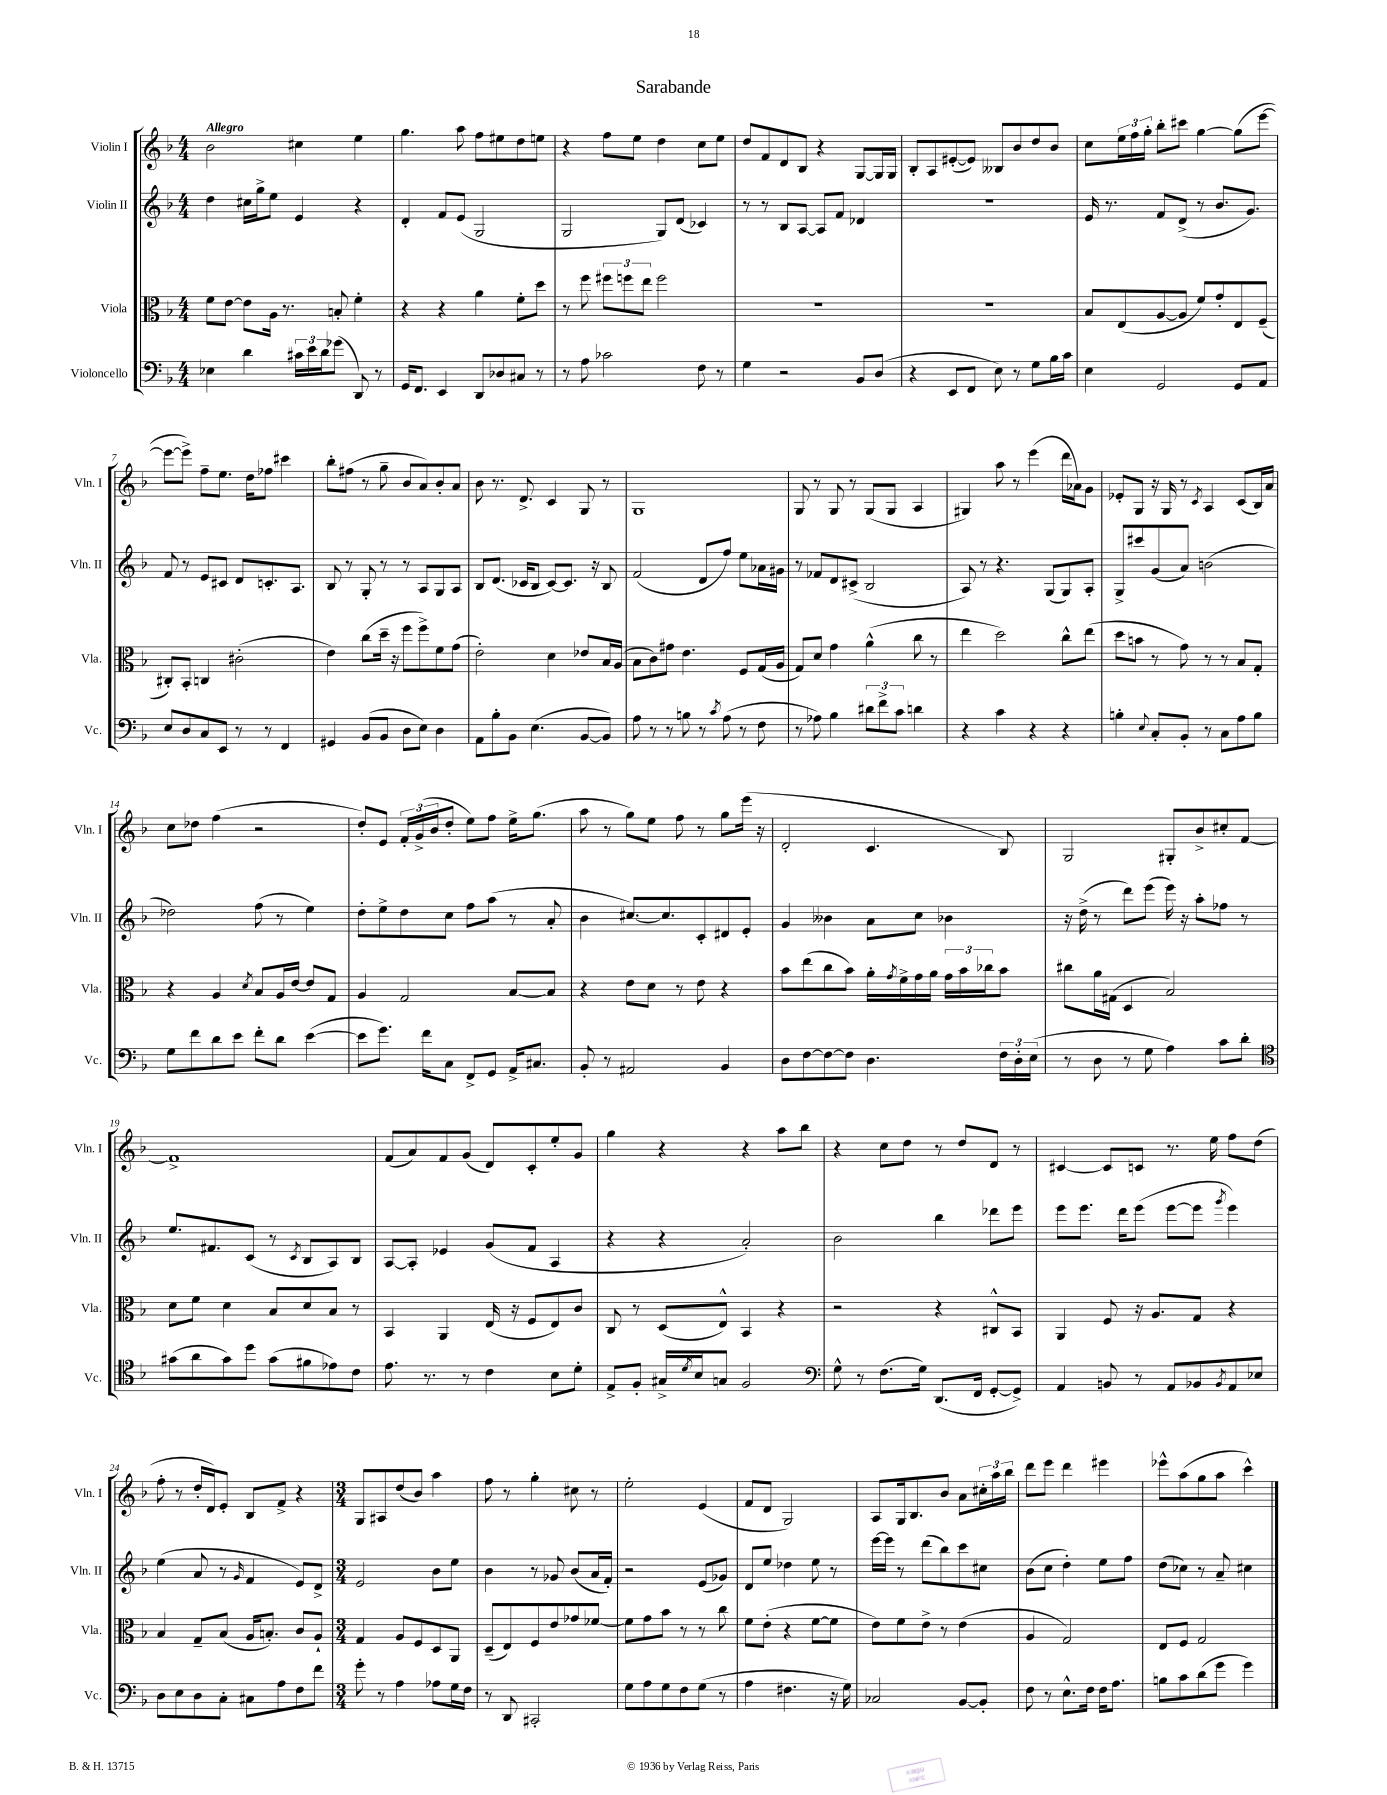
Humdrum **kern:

**kern	**kern	**kern	**kern
*staff4	*staff3	*staff2	*staff1
*clefF4	*clefC3	*clefG2	*clefG2
*k[b-]	*k[b-]	*k[b-]	*k[b-]
*M4/4	*M4/4	*M4/4	*M4/4
4E-	8f	4dd	2b-
.	[8e	.	.
4d	8e]	16cc#	.
.	.	16gg^	.
.	16A	8ee	.
.	8.r	.	.
24c#	.	4e	4cc#
24e	.	.	.
24d	.	.	.
(8g-	8B'	.	.
8DD)	4f'	4r	4ee
8r	.	.	.
=	=	=	=
16GG	4r	4d'	4.gg
8.FF	.	.	.
4EE	4r	8f	.
.	.	(8e	8aa
8DD	4a	2G	8ff
8D-	.	.	8ee#
8C#	8f'	.	8dd
8r	8dd	.	8ee
=	=	=	=
8r	8r	2G	4r
8A	8ff	.	.
2c-	12ff#	.	8ff
.	12ff	.	.
.	.	.	8ee
.	12ee	.	.
.	2ff	8G)	4dd
.	.	(8d	.
8F	.	4c-)	8cc
8r	.	.	8ee
=	=	=	=
4G	1r	8r	8dd
.	.	8r	8f
2r	.	8B-	8d
.	.	[8A	8B-
.	.	8A]	4r
.	.	8f	.
8BB-	.	4d-	[8G
(8D	.	.	16G]
.	.	.	16G
=	=	=	=
4r	1r	1r	8B-'
.	.	.	8A
8EE	.	.	([8e#'
8FF	.	.	8e#])
8E)	.	.	8B--
8r	.	.	8b-
8G	.	.	8dd
16B-	.	.	8b-
16c	.	.	.
=	=	=	=
4E	8B-	16e	8cc
.	.	8.r	.
.	(8E	.	24ee
.	.	.	24ff
.	.	.	24gg'
2GG	[8A	8f	8bb-'
.	8A]	(8d^	8ccc#
.	8f)	8r	[4gg
.	8g'	8.b-	.
8GG	8E	.	(8gg]
.	.	8.g)	.
8AA	(8F~	.	[8eee
=	=	=	=
8E	8C#')	8f	8eee_
8D	8BB-'	8r	8eee^])
8C	4C	8e	8ff~
8EE	.	8c#	8.ee
8r	(2c#'	8d	.
.	.	.	16dd
8r	.	8.c'	8ff-
4FF	.	.	4ccc#
.	.	8.A	.
=	=	=	=
4GG#	4e)	8B-	8bb-'
.	.	8r	(8ff#
(8BB-	(8cc	8G'	8r
8BB-	16dd~	8r	8gg~
.	16r	.	.
8D	8ff	8r	8b-
8E)	8ff^)	8A	8a)
4D	8f	8G	8b-'
.	(8g	8A	8a
=	=	=	=
8AA	2e')	8B-	8b-
8B-'	.	(8.d	8.r
8BB-	.	.	.
.	.	16c-	8.d^
(4.E	.	8B-	.
.	4d	[8c-)	4c
.	.	8.c-]	.
[8BB-	8e-	.	8G
.	.	16r	.
8BB-])	16B-	8B-	8r
.	(16A	.	.
=	=	=	=
8A	8B-	(2f	1G
8r	8c)	.	.
8r	8g#	.	.
8B	4.e	.	.
8r	.	8d	.
8qc	.	.	.
(8A	.	8ff)	.
8r	8F	8ee	.
8F	(16G	16a-	.
.	16A	16g#	.
=	=	=	=
8r	8G)	8r	8G
8A-)	8d	8f-	8r
4B-	4g	8d	8G
.	.	(8c#^	8r
12d#	(4a^^	2B-	(8G
12f^	.	.	.
.	.	.	8G
12c	.	.	.
4d	8cc	.	4A
.	8r	.	.
=	=	=	=
4r	4ee	8A)	4G#)
.	.	8r	.
4c	2dd)	4.r	8aa
.	.	.	8r
4r	.	.	(4eee
.	.	(8G	.
4r	8cc^^	8G)	16ddd
.	.	.	16a-)
.	(8ee	8A'	8g
=	=	=	=
4B'	8dd	8G^	8e-'
.	8b	8ccc#	8G
8qqE	.	.	.
8C'	8r	(8g	16r
.	.	.	16G
8BB-'	8g)	8a)	8r
.	.	.	8qc
8r	8r	(2b	4A
8C	8r	.	.
8A	8B-	.	(8c
8B	8G'	.	16B-)
.	.	.	16a
=	=	=	=
8G	4r	2dd-)	8cc
8f	.	.	8dd-
8d	4A	.	(4ff
8e	.	.	.
.	8qd	.	.
8f'	8B-	(8ff	2r
8d	16A	8r	.
.	[16e	.	.
([4e	8e]	4ee)	.
.	8G	.	.
=	=	=	=
8e]	4A	8dd'	8dd')
8.g)	.	8ee^	8e
.	2G	8dd	24f'
.	.	.	(24g^
16f	.	.	.
.	.	.	24b-
8C	.	8cc	8dd'
8FF^	.	8ff	8ee)
8GG	.	(8aa	8ff
16AA^	[8B-	8r	16ee^
8.C#	.	.	(8.gg
.	8B-]	8a'	.
=	=	=	=
8BB-'	4r	4b-	8aa
8r	.	.	8r
2AA#	8e	[8.cc#)	8gg)
.	8d	.	8ee
.	.	8.cc#]	.
.	8r	.	8ff
.	8e	8c'	8r
4BB-	4r	8d#	8gg
.	.	8e'	(16eee
.	.	.	16r
=	=	=	=
8D	8b-	4g	2d'
[8F	(8ee	.	.
8F_	8cc	4b--	.
8F]	8b-)	.	.
4.D	16a'	8a	4.c
.	8qg	.	.
.	16f^	.	.
.	16g	8cc	.
.	16a	.	.
.	24g	4b-	.
.	24b-	.	.
.	24cc-	.	.
24F	8b-	.	8B-)
24D'	.	.	.
(24E	.	.	.
=	=	=	=
8r	8cc#	16r	2G
.	.	(16dd^	.
8D	16a	8r	.
.	(16G#	.	.
8r	4D	8ddd)	.
8G	.	(8eee	.
4A)	2B-)	16eee)	8G#'
.	.	16r	.
.	.	8aa'	8b-^
8c	.	8ff-	8cc#'
8d'	.	8r	[8f
=	=	=	=
*clefC4	*	*	*
(8g#	8d	8.ee	1f^]
8a	8f	.	.
.	.	8.f#	.
8g#)	4d	.	.
8dd	.	(8c	.
(8g#	8B-	8r	.
.	.	8qc	.
8f#	8d	8B-	.
8e-)	8B-	8A)	.
8c	8r	8B-	.
=	=	=	=
8.e	4BB-	[8A	(8f
.	.	8A']	8a)
8.r	.	.	.
.	4AA	4e-	8f
8r	.	.	(8g
4c	(16E	(8g	8d)
.	16r	.	.
.	8F	8f	8c'
8B-	8E)	4A	8ee'
8d'	8c	.	8g
=	=	=	=
8E^	8C	4r	4gg
8F'	8r	.	.
16G#^	(8D	4r	4r
8qd	.	.	.
16B-	.	.	.
8G	8E^^)	.	.
2F	4BB-	2a')	4r
.	4r	.	8aa
.	.	.	8bb-
=	=	=	=
*clefF4	*	*	*
8G^^	2r	2b-	4r
8r	.	.	.
(8.F	.	.	8cc
.	.	.	8dd
16G)	.	.	.
(8.DD	4r	4bb-	8r
.	.	.	8dd
16FF	.	.	.
[8GG'	8C#^^	8ddd-	8d
8GG^])	8BB-	8eee	8r
=	=	=	=
4AA	4AA	8eee	[4c#
.	.	8.eee	.
8BB	8F	.	8c#]
.	.	16ddd	.
8r	16r	(8eee	8c
.	8.A	.	.
8AA	.	[8eee	8.r
8BB-	8G	8eee]	.
.	.	.	16ee
8qBB-	.	8qggg	.
8AA	4r	4eee)	8ff
8E-	.	.	(8dd
=	=	=	=
8D	4B-	(4ee	8ff'
8E	.	.	8r
8D	8G~	8a	16dd'
.	.	.	16d)
8C'	(8B-	8r	8e'
.	.	16qqg	.
8C#	16A	4f	8B-
.	8.B')	.	.
8A	.	.	8f^
8F	8c	8e)	4r
8f	8A`	8d^	.
=	=	=	=
*M3/4	*M3/4	*M3/4	*M3/4
8g'	4G	2e	8G
8r	.	.	8A#
4A	8A	.	(8dd
.	8F	.	8b-)
8A-	8D	8b-	4aa
16G	8AA	8ee	.
16F	.	.	.
=	=	=	=
8r	(8D~	4b-	8ff
8DD	8E)	.	8r
2CC#'	8F	8r	4gg'
.	8e	8g-	.
.	8g-	(8b-	8cc#
.	[8f-	16a	8r
.	.	16f')	.
=	=	=	=
8G	8f-]	2r	2ee'
8A	8g	.	.
8G	8b-	.	.
8F	8r	.	.
(8G	8r	(8e	(4e
8r	8cc	8g-)	.
=	=	=	=
4A	8f	8d	8f
.	(8e'	8ee	8d
4.F#	4r	4dd-	2G)
.	[8f	8ee	.
16r	8f]	8r	.
16G)	.	.	.
=	=	=	=
2C-	8e)	[16eee	8A
.	.	16eee]	.
.	8f	8r	16G
.	.	.	8.B-
.	8e^	(8ddd	.
.	8r	8bb-)	8b-
[8BB-	(4e	8ccc	8a
8BB-']	.	8cc#	24cc#'
.	.	.	24aa
.	.	.	24bb-
=	=	=	=
8F	4A	(8b-	8ddd
8r	.	8cc	8eee
8.E^^	2G)	4dd')	4ddd
16F	.	.	.
16F	.	8ee	4eee#
8.A	.	.	.
.	.	8ff	.
=	=	=	=
8B	8E	(8dd	8eee-^^
8c	8F	8cc-)	(8aa
(8d	2G	8r	8gg
8g	.	8a~	8aa
4g)	.	4cc#	4ccc^^)
==	==	==	==
*-	*-	*-	*-
